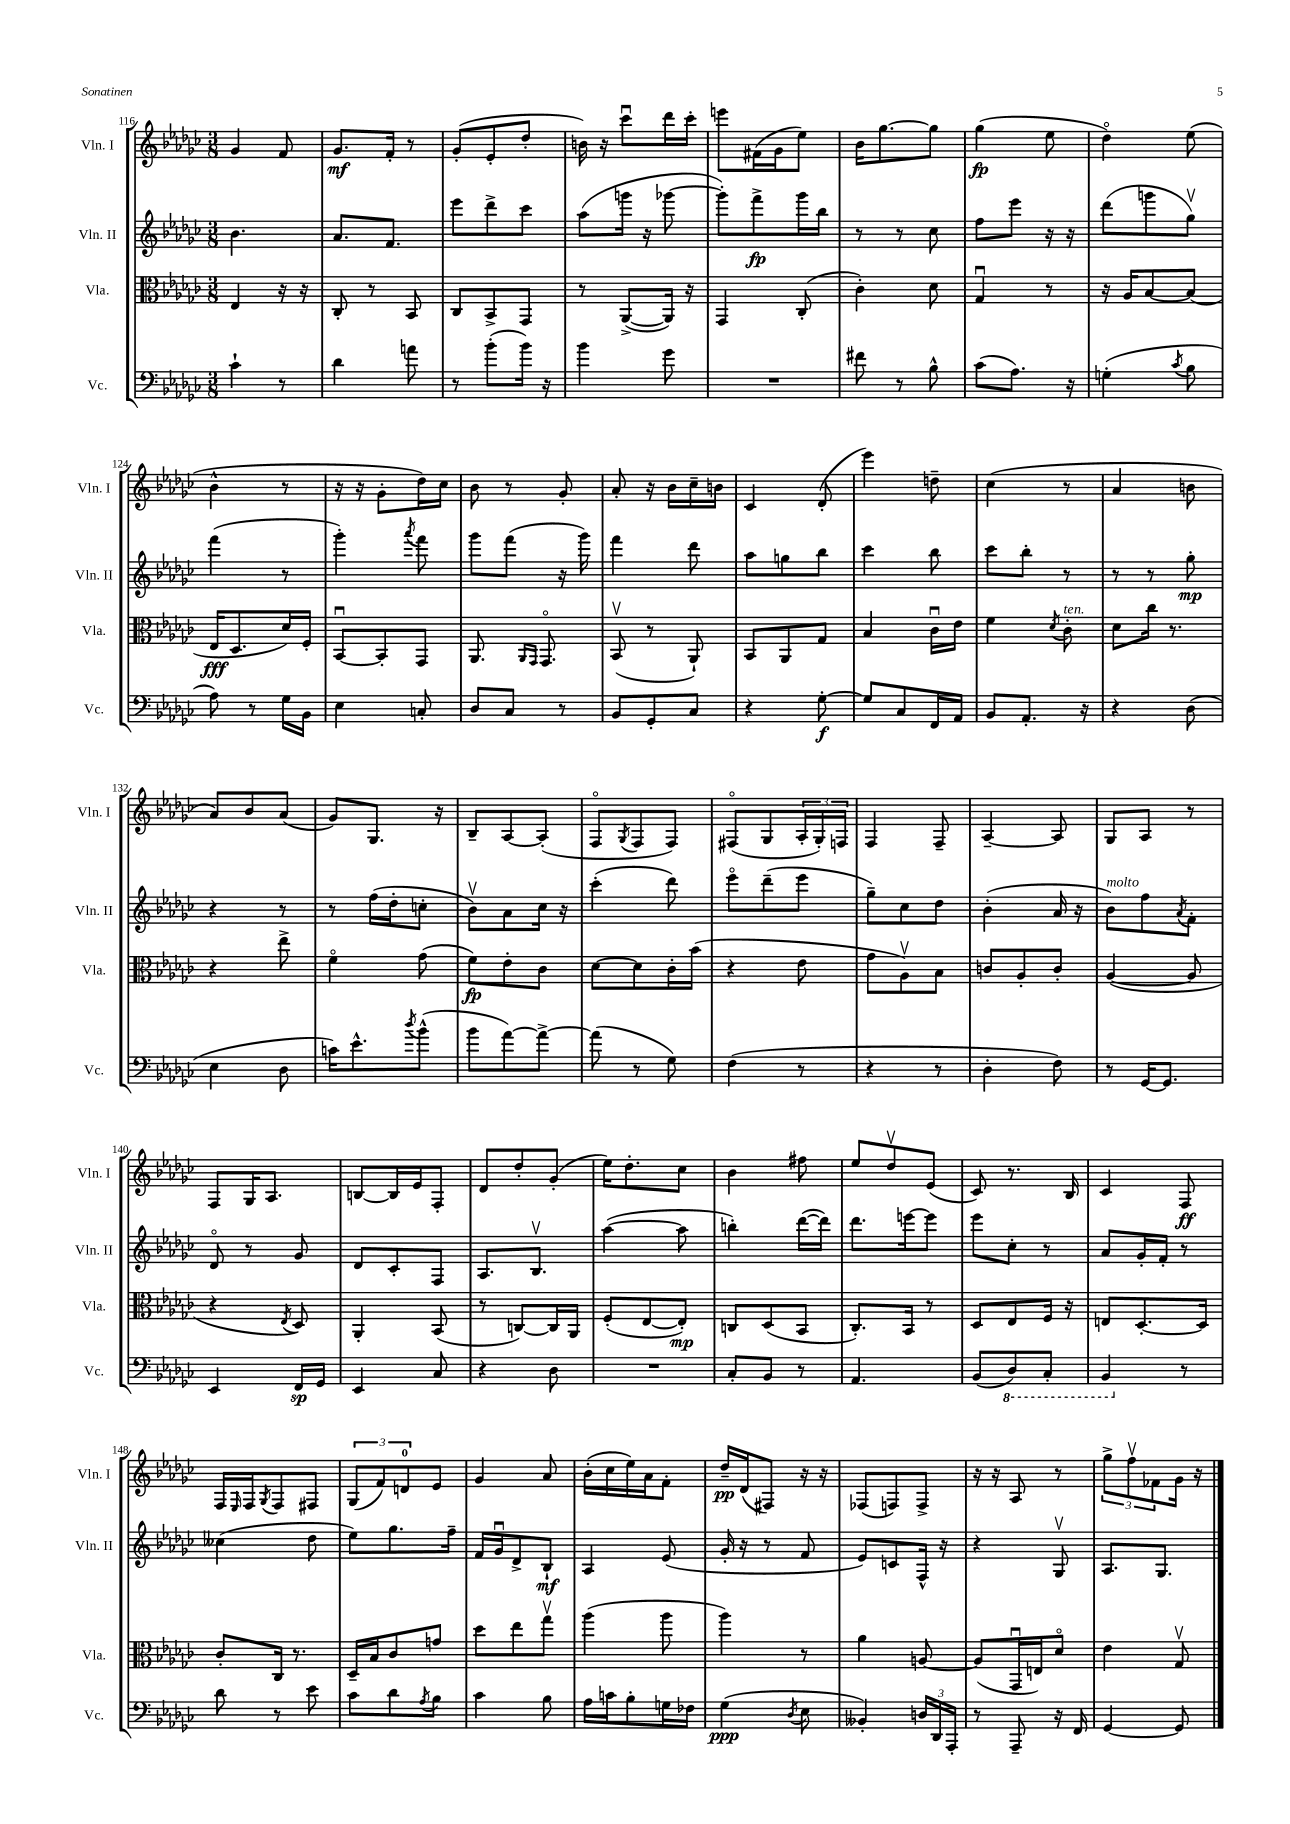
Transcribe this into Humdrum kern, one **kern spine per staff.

**kern	**kern	**kern	**kern
*staff4	*staff3	*staff2	*staff1
*clefF4	*clefC3	*clefG2	*clefG2
*k[b-e-a-d-g-c-]	*k[b-e-a-d-g-c-]	*k[b-e-a-d-g-c-]	*k[b-e-a-d-g-c-]
*M3/8	*M3/8	*M3/8	*M3/8
4c-`	4E-	4.b-	4g-
8r	16r	.	8f
.	16r	.	.
=	=	=	=
4d-	8C-'	8.a-	8.g-
.	8r	.	.
.	.	8.f	16f'
8a	8BB-	.	8r
=	=	=	=
8r	8C-	8eee-	(8g-'
(8b-'	8BB-^	8ddd-^	8e-'
16b-)	8GG-	8ccc-	8dd-'
16r	.	.	.
=	=	=	=
4b-	8r	(8aa-	16b)
.	.	.	16r
.	([8AA-^	16ggg	8ccc-u
.	.	16r	.
8g-	16AA-])	[8ggg-	16ddd-
.	16r	.	16ccc-'
=	=	=	=
4.r	4GG-	8ggg-'])	8eee
.	.	8fff^	(16f#
.	.	.	16g-
.	(8C-'	16ggg-	8ee-)
.	.	16bb-	.
=	=	=	=
8f#	4c-')	8r	16b-
.	.	.	[8.gg-
8r	.	8r	.
8B-^^	8d-	8cc-	8gg-]
=	=	=	=
(8c-	4G-u	8ff	(4gg-
8.A-)	.	8eee-	.
.	8r	16r	8ee-
16r	.	16r	.
=	=	=	=
(4G'	16r	(8ddd-	4dd-o)
.	16A-	.	.
.	[8B-	8ggg	.
8qc-	.	.	.
8B-	(8B-]	8gg-v)	(8ee-
=	=	=	=
8A-)	16E-	(4fff	4b-^^
.	8.D-	.	.
8r	.	.	.
16G-	16d-)	8r	8r
16BB-	16F'	.	.
=	=	=	=
4E-	[8BB-u	4ggg-')	16r
.	.	.	16r
.	8BB-']	.	8g-'
.	.	8qaaa-	.
8C'	8GG-	8fff	16dd-)
.	.	.	16cc-
=	=	=	=
8D-	8.AA-	8ggg-	8b-
8C-	.	(8fff	8r
.	16qqAA-	.	.
.	16qqGG-	.	.
.	8.GG-o	.	.
8r	.	16r	8g-'
.	.	16ggg-)	.
=	=	=	=
8BB-	(8BB-v	4fff	8a-'
8GG-'	8r	.	16r
.	.	.	16b-
8C-	8AA-`)	8ddd-	16cc-~
.	.	.	16b
=	=	=	=
4r	8BB-	8aa-	4c-
.	8AA-	8gg	.
[8G-'	8G-	8bb-	(8d-'
=	=	=	=
8G-]	4B-	4ccc-	4eee-)
8C-	.	.	.
16FF	16c-u	8bb-	8dd~
16AA-	16e-	.	.
=	=	=	=
8BB-	4f	8ccc-	(4cc-
8.AA-'	.	8bb-'	.
.	8qd-	.	.
.	8c-'	8r	8r
16r	.	.	.
=	=	=	=
4r	8d-	8r	4a-
.	16cc-	8r	.
.	8.r	.	.
(8D-	.	8gg-'	8b
=	=	=	=
4E-	4r	4r	8a-)
.	.	.	8b-
8D-	8ee-^	8r	(8a-
=	=	=	=
16c)	4fo	8r	8g-)
8.e-^^	.	.	.
.	.	(16ff	8.G-
.	.	16dd-'	.
8qdd-	.	.	.
(8b-^^	(8g-	8cc'	.
.	.	.	16r
=	=	=	=
8b-	8f)	8b-v)	8B-~
[8a-)	8e-'	8a-	[8A-
8a-^_	8c-	16cc-	(8A-']
.	.	16r	.
=	=	=	=
(8a-]	[8d-	(4ccc-'	8Fo
.	.	.	8qG-
8r	8d-]	.	8F
8G-)	16c-'	8ddd-)	8F)
.	(16b-	.	.
=	=	=	=
(4F	4r	8eee-o	(8F#o
.	.	(8ddd-~	8G-
8r	8e-	8eee-	24A-'
.	.	.	24G-')
.	.	.	24F
=	=	=	=
4r	8g-	8gg-~)	4F
.	8A-v)	8cc-	.
8r	8B-	8dd-	8F~
=	=	=	=
4D-'	8c	(4b-'	[4A-~
.	8A-'	.	.
8F)	8c'	16a-	8A-]
.	.	16r	.
=	=	=	=
8r	([4A-	8b-)	8G-
[16GG-	.	8ff	8A-
8.GG-]	.	.	.
.	.	8qa-	.
.	8A-]	8f'	8r
=	=	=	=
4EE-	4r	8d-o	8F
.	.	8r	16G-
.	.	.	8.A-
.	8qE-	.	.
16FF	8D-)	8g-	.
16GG-	.	.	.
=	=	=	=
4EE-	4AA-'	8d-	[8B
.	.	8c-'	16B]
.	.	.	16e-
8C-	(8BB-	8F	8F'
=	=	=	=
4r	8r	8.A-	8d-
.	[8C)	.	8dd-'
.	.	8.B-v	.
8D-	16C]	.	(8g-'
.	16AA-	.	.
=	=	=	=
4.r	(8F'	([4aa-	16ee-)
.	.	.	8.dd-'
.	[8E-	.	.
.	8E-'])	8aa-]	8cc-
=	=	=	=
8C-'	8C	4bb')	4b-
8BB-	(8D-	.	.
8r	8BB-	([16ddd-	8ff#
.	.	16ddd-])	.
=	=	=	=
4.AA-	8.C-')	8.ddd-	8ee-
.	.	.	8dd-v
.	16BB-	[16eee	.
.	8r	8eee]	(8e-
=	=	=	=
(8BB-	8D-	8eee-	8c-)
8DD-)	8E-	8cc-'	8.r
8CC-'	16F	8r	.
.	16r	.	16B-
=	=	=	=
4BBB-	8E	8a-	4c-
.	[8.D-'	16g-'	.
.	.	16f'	.
8r	.	8r	8F
.	16D-]	.	.
=	=	=	=
8d-	8c-'	(4cc--	16F
.	.	.	16qqE-
.	.	.	16F
.	.	.	8qG-
8r	16C-	.	8F
.	8.r	.	.
8e-	.	8dd-	8F#
=	=	=	=
8c-	16D-~	8ee-)	(12G-
.	16B-	.	.
.	.	.	12f)
8d-	8c-	8.gg-	.
.	.	.	12d
8qA-	.	.	.
8B-	8g	.	8e-
.	.	16ff~	.
=	=	=	=
4c-	8dd-	16f	4g-
.	.	16g-u	.
.	8ee-	8d-^	.
8B-	8gg-v	8B-`	8a-
=	=	=	=
16A-	(4aa-	4A-	(16b-'
16c	.	.	16cc-
8B-'	.	.	16ee-)
.	.	.	16a-
16G	8aa-	(8e-	8f'
16F-	.	.	.
=	=	=	=
(4G-	4aa-)	16g-'	16dd-~
.	.	16r	(16d-
.	.	8r	8F#)
8qD-	.	.	.
8E-	8r	8f	16r
.	.	.	16r
=	=	=	=
4BB--')	4a-	8e-)	(8F-
.	.	8c	8F)
24D	[8A	16F^^	8F^
24DD-	.	.	.
.	.	16r	.
24AAA-'	.	.	.
=	=	=	=
8r	(8A]	4r	16r
.	.	.	16r
8AAA-~	16GG-u	.	8A-
.	16E)	.	.
16r	8d-o	8G-v	8r
16FF	.	.	.
=	=	=	=
[4GG-	4e-	8.A-	12gg-^
.	.	.	12ffv
.	.	.	12f-
.	.	8.G-	.
8GG-]	8G-v	.	16g-
.	.	.	16r
==	==	==	==
*-	*-	*-	*-
